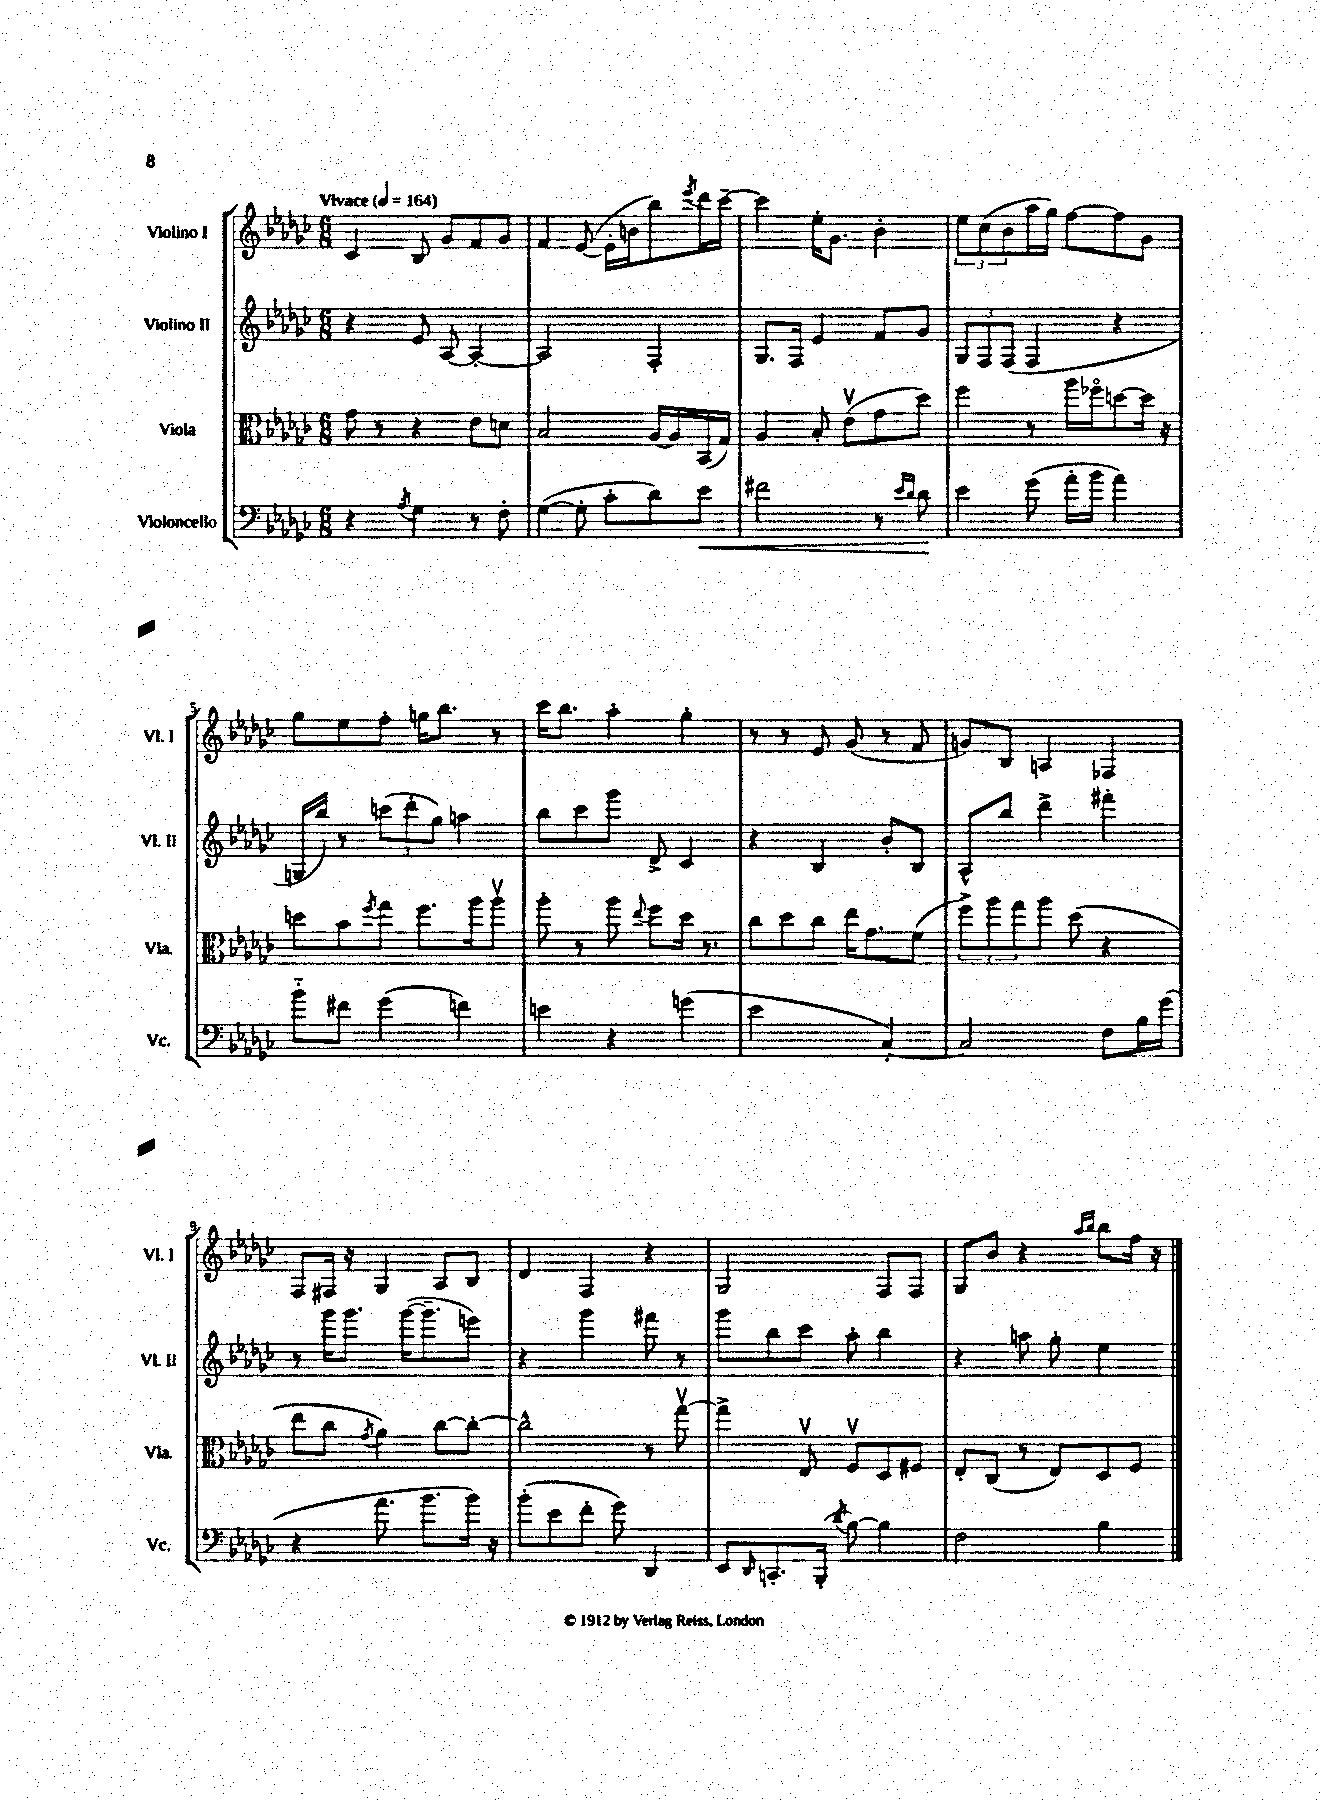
<<
\new StaffGroup <<
\new Staff = "s0" \with { instrumentName = "Violino I" shortInstrumentName = "Vl. I" } {
    \clef treble \key ges \major \numericTimeSignature \time 6/8 \tempo "Vivace" 4 = 164
    ces'4 bes8 ges'8 f'8 ges'8 |
    f'4 ees'8~( ees'16-. b'16 bes''8) \acciaccatura { ees'''8 } des'''16 ces'''16~-- |
    ces'''4 ees''16-. ges'8. bes'4-. |
    \tuplet 3/2 { ees''8 ces''8( bes'8 } aes''16 ges''16) f''8~ f''8 ges'8 |
    ges''8 ees''8 f''8-. g''16 bes''8. r8 |
    ces'''16 bes''8. aes''4-. ges''4-. |
    r8 r8 ees'8 ges'8( r8 f'8 |
    g'8) bes8 a4 fes4 |
    f8 fis16 r16 ges4 aes8 bes8 |
    des'4 f4 r4 |
    ges2 f8 f8 |
    ges8 bes'8 r4 \grace { aes''16 bes''16 } bes''8 f''16 r16 \bar "|." |
}
\new Staff = "s1" \with { instrumentName = "Violino II" shortInstrumentName = "Vl. II" } {
    \clef treble \key ges \major \numericTimeSignature \time 6/8
    r4 ees'8 aes8~ aes4~-. |
    aes2 f4-. |
    ges8. f16 ees'4 f'8 ges'8 |
    \tuplet 3/2 { ges8 f8 f8( } f4 r4 |
    g16 bes''16) r8 \tuplet 3/2 { c'''8( des'''8-. ges''8) } a''4 |
    bes''8 ces'''8 ges'''8 des'8-> ces'4 |
    r4 bes4 bes'8-. bes8 |
    aes8-^ bes''8 des'''4-> fis'''4-. |
    r8 ges'''16 ges'''8. ges'''16~( ges'''8.-- e'''8) |
    r4 ges'''4 fis'''8 r8 |
    ges'''8 bes''8 ces'''8 aes''8-. bes''4 |
    r4 a''8 ges''8-. ees''4 \bar "|." |
}
\new Staff = "s2" \with { instrumentName = "Viola" shortInstrumentName = "Vla." } {
    \clef alto \key ges \major \numericTimeSignature \time 6/8
    ges'8 r8 r4 ees'8 d'8 |
    bes2 aes16~ aes16 bes,16( ges16) |
    aes4 bes8-. ees'8\upbow( ges'8 des''8) |
    f''4 r8 aes''16 fes''16\flageolet d''8~ d''16 r16 |
    d''8 bes'8 \acciaccatura { f''8 } ges''8 f''8. aes''16 aes''8\upbow |
    aes''8-. r8 aes''8 \appoggiatura { ees''8 } f''8 des''16 r8. |
    ces''8 des''8 ces''8 ees''16 ges'8. f'8( |
    \tuplet 3/2 { f''8->) aes''8 ges''8 } aes''8 des''8( r4 |
    ees''8 ces''8 \acciaccatura { ges'8 } aes'4) ces''8~ ces''8~-. |
    ces''2-^ r8 ges''8~\upbow |
    ges''4-> ees8\upbow f8\upbow des8 fis8 |
    ees8-. ces8( r8 ees8) des8 f8 \bar "|." |
}
\new Staff = "s3" \with { instrumentName = "Violoncello" shortInstrumentName = "Vc." } {
    \clef bass \key ges \major \numericTimeSignature \time 6/8
    r4 \acciaccatura { aes8 } ges4 r8 f8-. |
    ges4~( ges8-. ces'8-. des'8) ees'8\< |
    fis'2 r8 \grace { ees'16 des'16 } des'8\! |
    ees'4 ges'8( aes'16-. bes'16 aes'4) |
    bes'8-_ fis'8 ges'4( f'4) |
    e'4 r4 g'4( |
    ees'2 ces4~-.) |
    ces2 f8 bes16 ges'16( |
    r4 aes'8. bes'8. bes'16) r16 |
    bes'8-.( ees'8 f'8-. ges'8) des,4 |
    ees,8 \grace { des,16 } c,8.-. bes,,16-.( \acciaccatura { des'8 } bes8~) bes4 |
    f2 bes4 \bar "|." |
}
>>
>>
